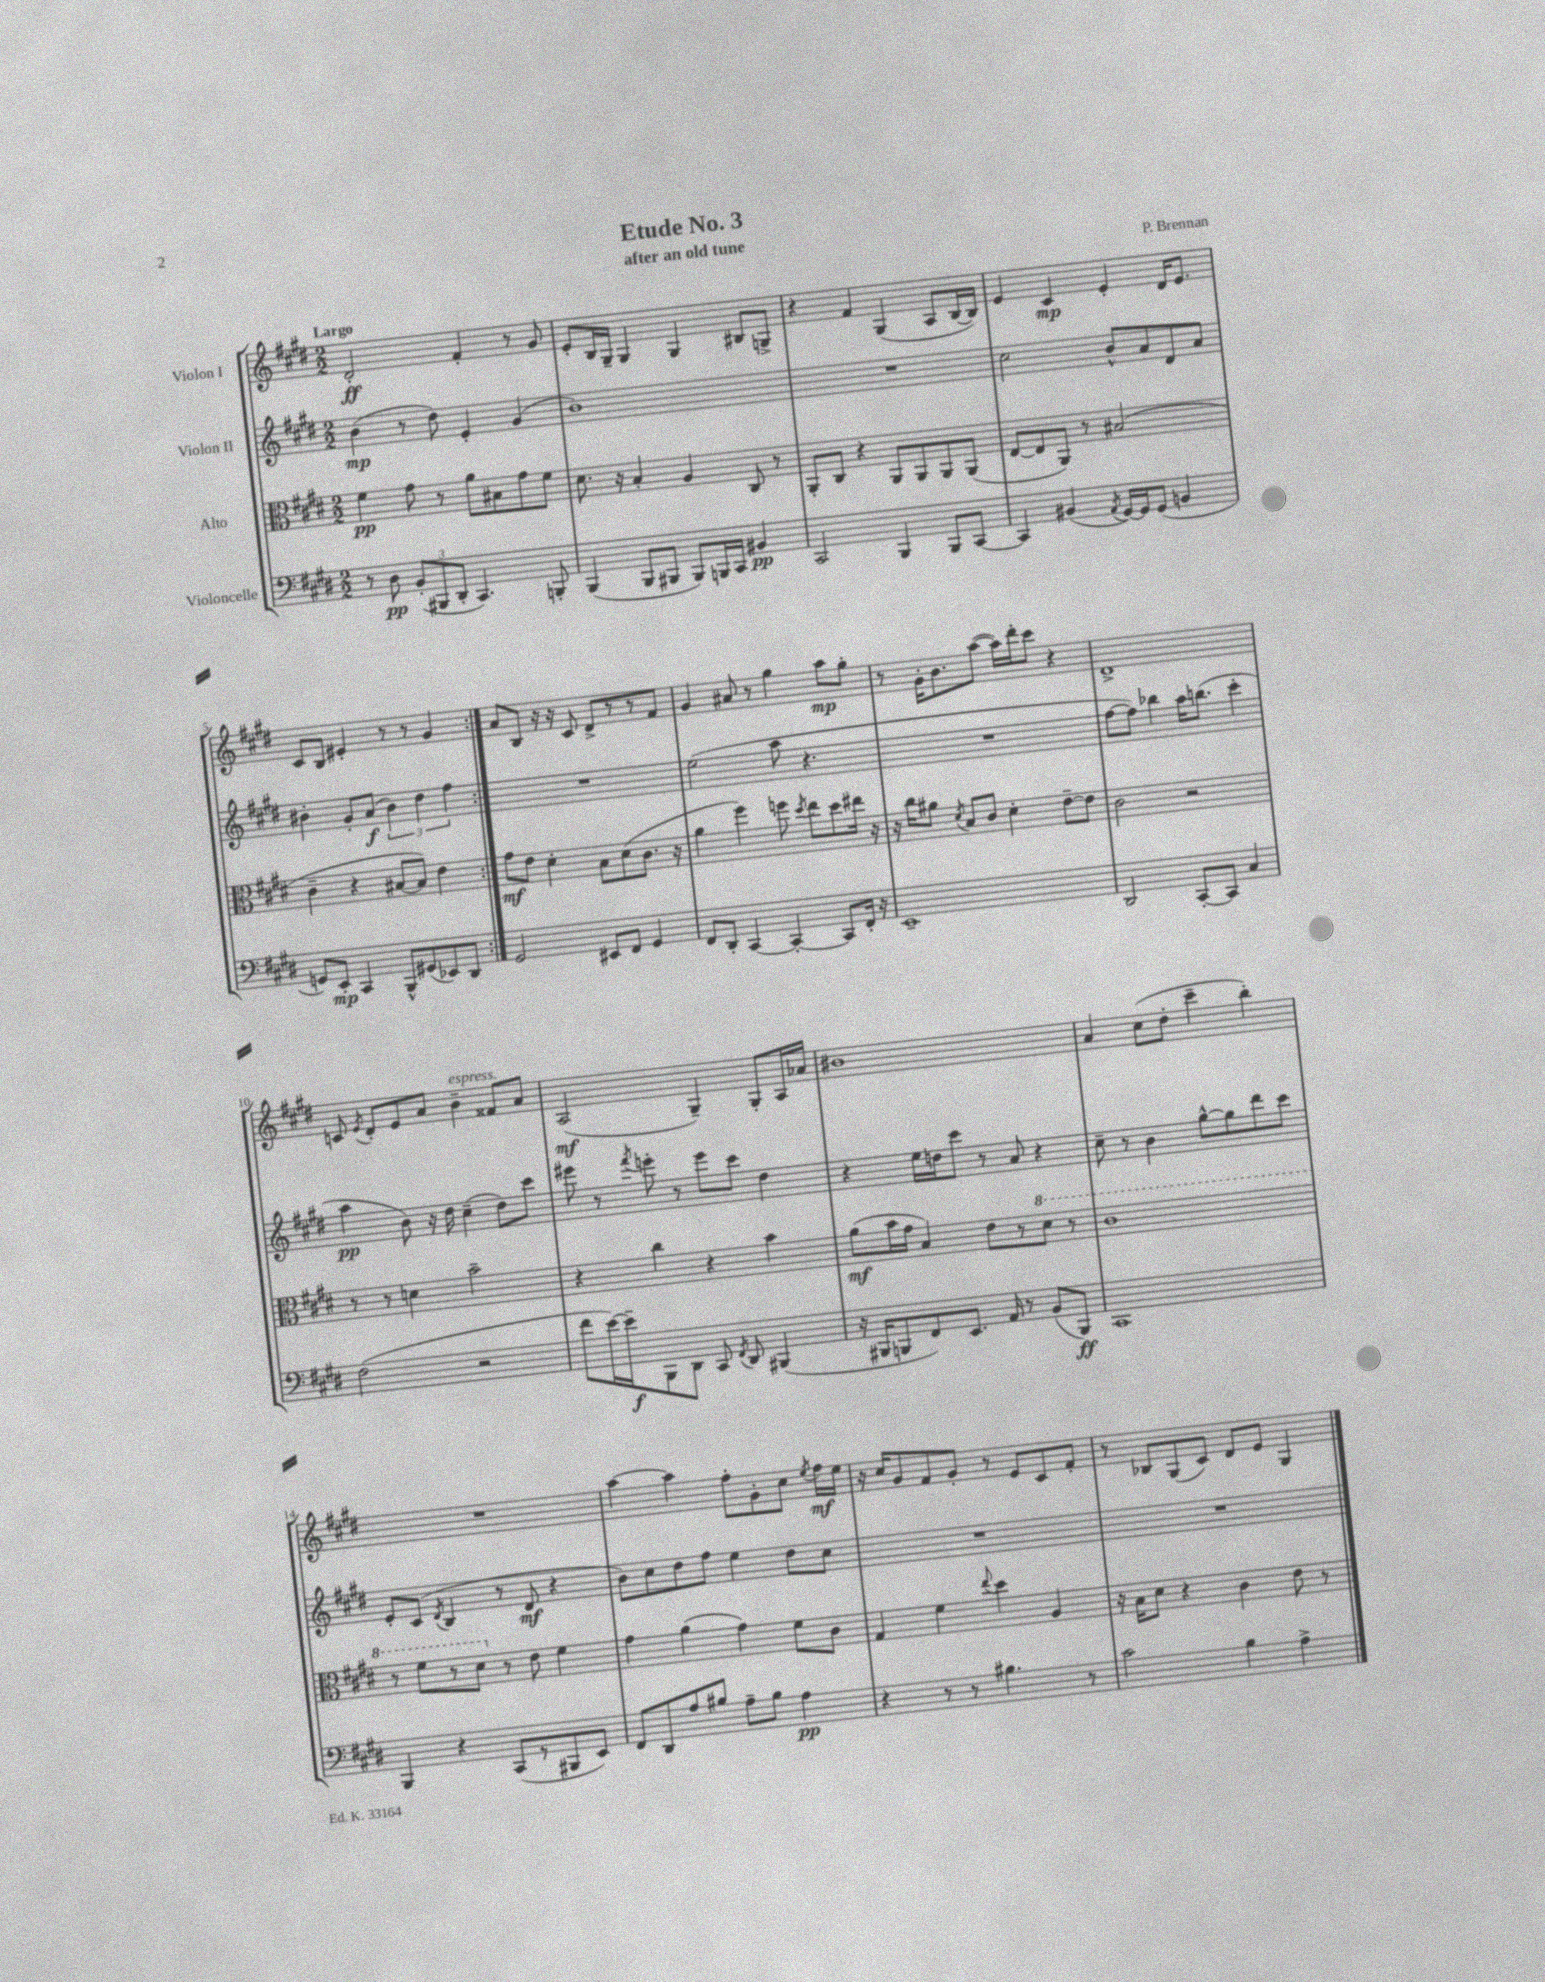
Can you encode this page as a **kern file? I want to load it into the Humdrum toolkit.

**kern	**kern	**kern	**kern
*staff4	*staff3	*staff2	*staff1
*clefF4	*clefC3	*clefG2	*clefG2
*k[f#c#g#d#]	*k[f#c#g#d#]	*k[f#c#g#d#]	*k[f#c#g#d#]
*M2/2	*M2/2	*M2/2	*M2/2
8r	4f#\	(4b\	2d#'/
8D#\	.	.	.
(12BB'/L	8g#\	8r	.
12BBB#/	.	.	.
.	8r	8dd#\)	.
12DD#'/J	.	.	.
4.CC#/)	8a\L	4e'/	4f#'/
.	8B#\	.	.
.	8g#\	(4g#/	8r
8BBB'/	8f#\J	.	8g#/
=	=	=	=
(4BBB/	8.d#\	1b)	8e'/L
.	.	.	16B/L
.	16r	.	16G#~/JJ
8BBB/L	4B'/	.	4G#/
8BBB#/J	.	.	.
8BBB#/L)	4A/	.	4G#/
16BBB/L	.	.	.
16CC#/JJ	.	.	.
4BB#/	8C#/	.	8B#/L
.	8r	.	8G^/J
=	=	=	=
2CC#/	8AA'/L	1r	4r
.	8C#/J	.	.
.	4r	.	4f#/
4BBB/	8AA/L	.	(4G#/
.	8AA/	.	.
8BBB/L	8AA/	.	8A/L
[8CC#/J	(8AA/J	.	[16B/L
.	.	.	16B/]JJ)
=	=	=	=
4CC#/]	[8E/L	2cc#\	4e/
.	8E/]	.	.
(4BB#/	8AA/J)	.	4c#/
.	8r	.	.
8qAA/	.	.	.
[16GG#/LL)	(2B#/	8b^^/L	4e'/
16GG#/]J	.	.	.
(8GG#/J	.	8a/	.
4BB/	.	8d#/	16d#/LK
.	.	.	8.e/J
.	.	8a/J	.
=	=	=	=
8GG/L)	4c#~\	4b#'\	8c#/L
8EE'/J	.	.	8B/J
4CC#/	4r	8g#'/L	4e#'/
.	.	(8a/J	.
8BBB^^/L	[8B#/L	6b#\)	8r
(8GG#/	8B#/]J)	.	8r
.	.	6dd#\	.
8EE-/)	4e\	.	4g#/
.	.	6ff#\	.
8DD#/J	.	.	.
=:|!	=:|!	=:|!	=:|!
2GG#/	8g#\L	1r	8a/L
.	8e\J	.	8B/J
.	4d#'\	.	16r
.	.	.	16r
.	.	.	8c#/
8EE#/L	8B\L	.	8d#^/L
8FF#/J	(8d#\	.	8r
4GG#/	8.c#\J	.	8r
.	.	.	8f#/J
.	16r	.	.
=	=	=	=
8FF#/L	4a\	(2ee\	4g#/
8DD#'/J	.	.	.
[4CC#/	4ff#\)	.	8a#/
.	.	.	8r
4CC#'/_	8ff\	8aa\	4gg#\
.	8qdd#/	.	.
.	8ee\L	4.r	.
8CC#/]L	8dd#\	.	8aa\L
16FF#'/Jk	16ee#\Jk	.	8gg#'\J
16r	16r	.	.
=	=	=	=
1EE~	16r	1r	8r
.	16cc#\LK	.	.
.	8a#\J	.	16g#'\LK
.	.	.	8.b\
.	8qd#/	.	.
.	8B/L	.	.
.	8c#/J	.	([8aa\J
.	4d#'\	.	16aa\]LL)
.	.	.	16ddd#'\J
.	.	.	8ccc#\J
.	[8e~\L	.	4r
.	8e\]J	.	.
=	=	=	=
2DD#/	2c#\	[8ff#\L	1d#^
.	.	8ff#\]J)	.
.	.	4bb-\	.
[8CC#'/L	2r	16aa\LK	.
.	.	(8.bb\J	.
8CC#/]J	.	.	.
4C#/	.	4ccc#'\	.
=	=	=	=
(2F#\	8r	4aa\	8c/
.	.	.	8qe/
.	8r	.	8d#'/L
.	4d\	8b\)	8e/
.	.	16r	8a/J
.	.	16dd#\	.
2r	2b~\	(4cc#~\	4b~\
.	.	8dd#\L)	8f##/L
.	.	8ccc#\J	8a/J
=	=	=	=
8f#\L	4r	8eee#\	(2A/
[16e\L)	.	8r	.
16e~\]J	.	.	.
.	.	8qfff#/	.
8BBB\	4cc#\	8eee'\	.
8DD#\J	.	8r	.
8CC#/	4r	8eee\L	4G#~/)
8qFF#/	.	.	.
8DD#/	.	8ccc#\J	.
(4BBB#/	4b\	4dd#\	8G#'/L
.	.	.	16A/L
.	.	.	16a-/JJ
=	=	=	=
16r	(8a\L	4r	1b#
16BBB#/LK	.	.	.
8BBB/	16b\L	.	.
.	16g#\JJ	.	.
8FF#/)	4B/)	16ee\LL	.
.	.	16dd\J	.
8.EE/J	.	8ccc#\J	.
.	8e\L	8r	.
16AA/	.	.	.
8r	8r	8a/	.
(8BB/L	8dd#\J	4r	.
8BBB/J)	8r	.	.
=	=	=	=
1CC#	1cc#	8cc#~\	4a/
.	.	8r	.
.	.	4b\	(8cc#\L
.	.	.	8dd#'\J
.	.	[8gg#^^\L	4ccc#~\
.	.	8gg#\]	.
.	.	8ddd#\	4bb'\)
.	.	8ccc#\J	.
=	=	=	=
4BBB/	8r	8e'/L	1r
.	8ff#\L	(8c#/J	.
.	.	8qd#/	.
4r	8r	4B/	.
.	8dd#\J	.	.
(8CC#/L	8r	8r	.
8r	8e\	8d#/	.
8BBB#/	4f#\	4r	.
8EE/J)	.	.	.
=	=	=	=
8FF#/L	4g#\	8b\L)	[4aa\
8DD#/	.	8cc#\	.
8A/	(4a\	8dd#\	4aa\]
8B#/J	.	8ff#\J	.
8A~\L	4g#\)	4ee\	8ff#'\L
8B#\J	.	.	8g#'\
4A\	8f#\L	8dd#\L	8cc#\J
.	.	.	8qee/
.	8c#\J	8cc#\J	16ff#\LL
.	.	.	16ee\JJ
=	=	=	=
4r	4G#/	1r	16r
.	.	.	16cc#/LK
.	.	.	8g#/
8r	4f#\	.	8f#/
8r	.	.	8g#'/J
.	8qqee/	.	.
4.B#\	4dd#\	.	8r
.	.	.	8e/L
.	4A/	.	8c#/
8r	.	.	8f#'/J
=	=	=	=
2c#\	16r	1r	8r
.	16B\LK	.	.
.	8d#\J	.	8B-/L
.	4r	.	(8G#/
.	.	.	8c#/J)
4B\	4c#\	.	8d#/L
.	.	.	8e/J
4A^\	8e\	.	4G#/
.	8r	.	.
==	==	==	==
*-	*-	*-	*-
